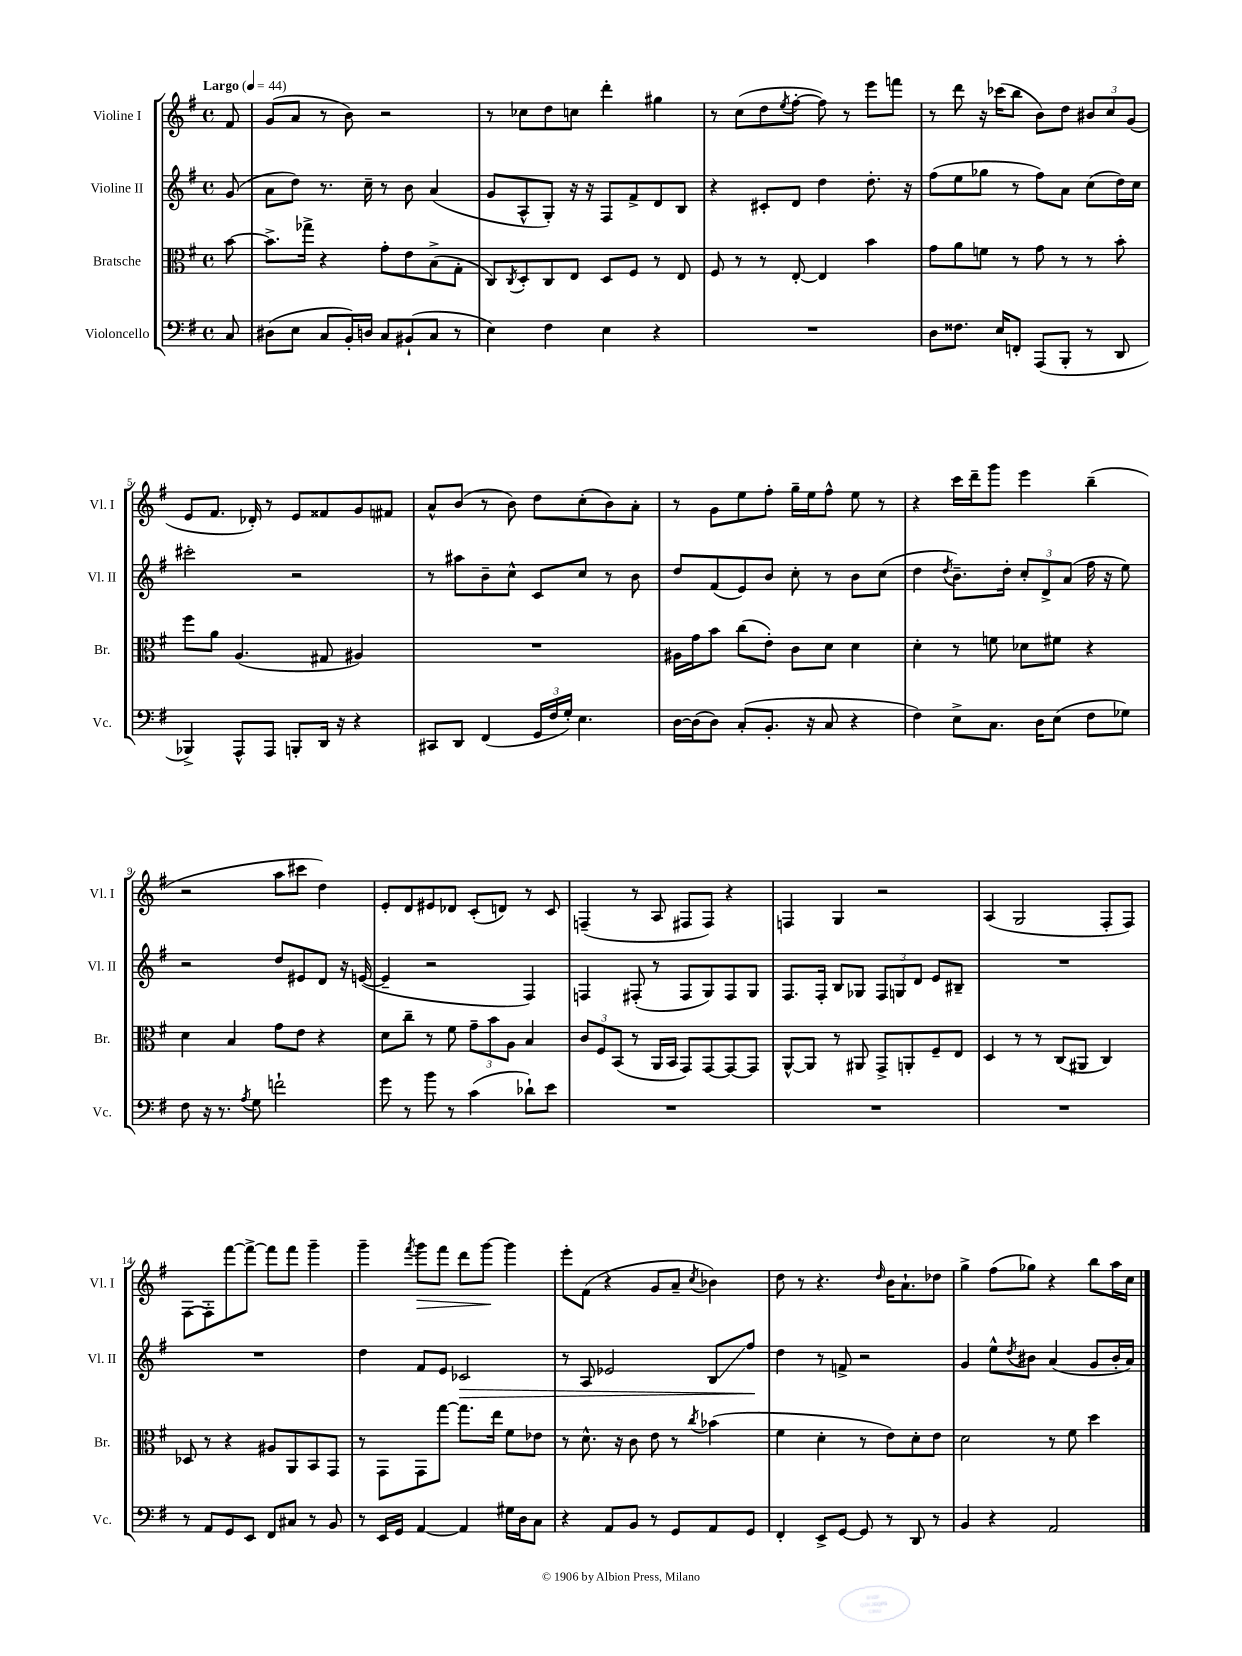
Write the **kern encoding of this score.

**kern	**kern	**kern	**kern
*staff4	*staff3	*staff2	*staff1
*clefF4	*clefC3	*clefG2	*clefG2
*k[f#]	*k[f#]	*k[f#]	*k[f#]
*M4/4	*M4/4	*M4/4	*M4/4
*met(c)	*met(c)	*met(c)	*met(c)
*MM44	*MM44	*MM44	*MM44
8C	[8b	(8g	8f#
=	=	=	=
(8D#	8.b^]	8a	(8g
8E	.	8dd)	8a
.	16gg-^	.	.
8C	4r	8.r	8r
16BB')	.	.	8b)
16D	.	16cc~	.
8C	8g'	8r	2r
(8BB#`	8e	8b	.
8C	(8B^	(4a	.
8r	8G'	.	.
=	=	=	=
4E)	8C)	8g	8r
.	8qC	.	.
.	8D'	8A^^	8cc-
4F#	8C	8G')	8dd
.	8E	16r	8cc
.	.	16r	.
4E	8D	8F#	4ddd'
.	8F#	8f#^	.
4r	8r	8d	4gg#
.	8E	8B	.
=	=	=	=
1r	8F#	4r	8r
.	8r	.	(8cc
.	8r	8c#'	8dd
.	.	.	8qee
.	[8E'	8d	[8ff#'
.	4E]	4dd	8ff#])
.	.	.	8r
.	4b	8.dd'	8eee
.	.	.	8fff
.	.	16r	.
=	=	=	=
8D	8g	(8ff#	8r
8.F##	8a	8ee	8ddd
.	8f	8gg-	16r
16E	.	.	(16ccc-
8FF'	8r	8r	8bb
(8AAA	8g	8ff#)	8b)
8BBB'	8r	8a	8dd
8r	8r	(8cc	12b#
.	.	.	12cc
8DD	8b'	16dd)	.
.	.	.	(12g
.	.	16cc	.
=	=	=	=
4BBB-^)	8ff#	2ccc#'	8e
.	8a	.	8.f#
8AAA^^	(4.A	.	.
.	.	.	16d-')
8AAA	.	.	8r
8BBB'	.	2r	8e
16DD	8G#	.	8f##
16r	.	.	.
4r	4A#)	.	8g
.	.	.	8f#
=	=	=	=
8CC#	1r	8r	8a^^
8DD	.	8aa#	(8b
(4FF#	.	8b~	8r
.	.	8cc^^	8b)
24GG	.	8c	8dd
24F#	.	.	.
24G')	.	.	.
4.E	.	8cc	(8cc'
.	.	8r	8b)
.	.	8b	8a'
=	=	=	=
[16D	16A#	8dd	8r
(16D]	16g	.	.
8D)	8b	(8f#	8g
(8C'	(8cc	8e)	8ee
8.BB'	8e')	8b	8ff#'
.	8c	8cc'	16gg~
16r	.	.	16ee
8C	8d	8r	8ff#^^
4r	4d	8b	8ee
.	.	(8cc	8r
=	=	=	=
4F#)	4d'	4dd	4r
.	.	8qdd	.
8E^	8r	8.b~)	16ccc
.	.	.	16ddd~
8.C	8f	.	8ggg
.	.	16dd'	.
.	8d-	12cc'	4eee
16D	.	.	.
.	.	12d^	.
(8E	8f#	.	.
.	.	(12a	.
8F#	4r	16ff#	(4bb~
.	.	16r	.
8G-)	.	8ee)	.
=	=	=	=
8F#	4d	2r	2r
16r	.	.	.
8.r	.	.	.
.	4B	.	.
8qA	.	.	.
8G	.	.	.
2f`	8g	8dd	8aa
.	8e	8e#	8ccc#
.	4r	8d	4dd)
.	.	16r	.
.	.	([16e	.
=	=	=	=
8g	8d	4e~]	8e'
8r	8cc~	.	8d
8b	8r	2r	8e#
8r	8f#	.	8d-
(4c	12g~	.	(8c'
.	12b	.	.
.	.	.	8d)
.	12A	.	.
8d-`)	4B	4F#)	8r
8e	.	.	8c
=	=	=	=
1r	12c	4F	(4F~
.	12F#	.	.
.	(12BB	.	.
.	8r	(8F#'	8r
.	16AA	8r	8A
.	16BB	.	.
.	8GG)	8F#	8F#
.	[8GG	8G)	8F#)
.	8GG_	8F#	4r
.	8GG]	8G	.
=	=	=	=
1r	[8AA^^	8.F#	4F
.	8AA]	.	.
.	.	16F#'	.
.	8r	8B	4G
.	8AA#	8G-	.
.	8GG^	12F#	2r
.	.	12G	.
.	8AA'	.	.
.	.	12d	.
.	8F#~	8e	.
.	8E	8B#~	.
=	=	=	=
1r	4D	1r	(4A
.	8r	.	2G
.	8r	.	.
.	(8C	.	.
.	8AA#	.	.
.	4C)	.	8F#'
.	.	.	8F#)
=	=	=	=
8r	8D-	1r	[8F#
8AA	8r	.	8F#']
8GG	4r	.	[8fff#
8EE	.	.	8fff#^_
8FF#	8A#	.	8fff#]
8C#	8AA	.	8fff#
8r	8BB	.	4ggg~
8BB	8GG	.	.
=	=	=	=
8r	8r	4dd	4ggg~
16EE	8GG	.	.
16GG	.	.	.
.	.	.	8qfff#
[4AA	8GG	8f#	8ggg
.	[8gg	8e	8fff#
4AA]	8.gg]	2c-	8ddd
.	.	.	[8ggg
.	16ee	.	.
16G#	8f#	.	4ggg]
16D	.	.	.
8C	8e-	.	.
=	=	=	=
4r	8r	8r	8eee'
.	8.d^^	8A	(8f#
8AA	.	2e-	4r
.	16r	.	.
8BB	8c	.	.
8r	8e	.	8g
8GG	8r	.	8a~
.	8qcc	.	8qcc
8AA	(4b-	8B	4b-)
8GG	.	8ff#	.
=	=	=	=
4FF#'	4f#	4dd	8dd
.	.	.	8r
8EE^	4d'	8r	4.r
[8GG	.	8f^	.
8GG]	8r	2r	.
.	.	.	16qqdd
8r	8e)	.	16b
.	.	.	8.a`
8DD	8d'	.	.
8r	8e	.	8dd-
=	=	=	=
4BB	2d	4g	4gg^
4r	.	8ee^^	(8ff#
.	.	8qdd	.
.	.	8b#	8gg-)
2AA	8r	(4a	4r
.	8f#	.	.
.	4dd	8g	8bb
.	.	16b#'	16aa
.	.	16a)	16cc
==	==	==	==
*-	*-	*-	*-
